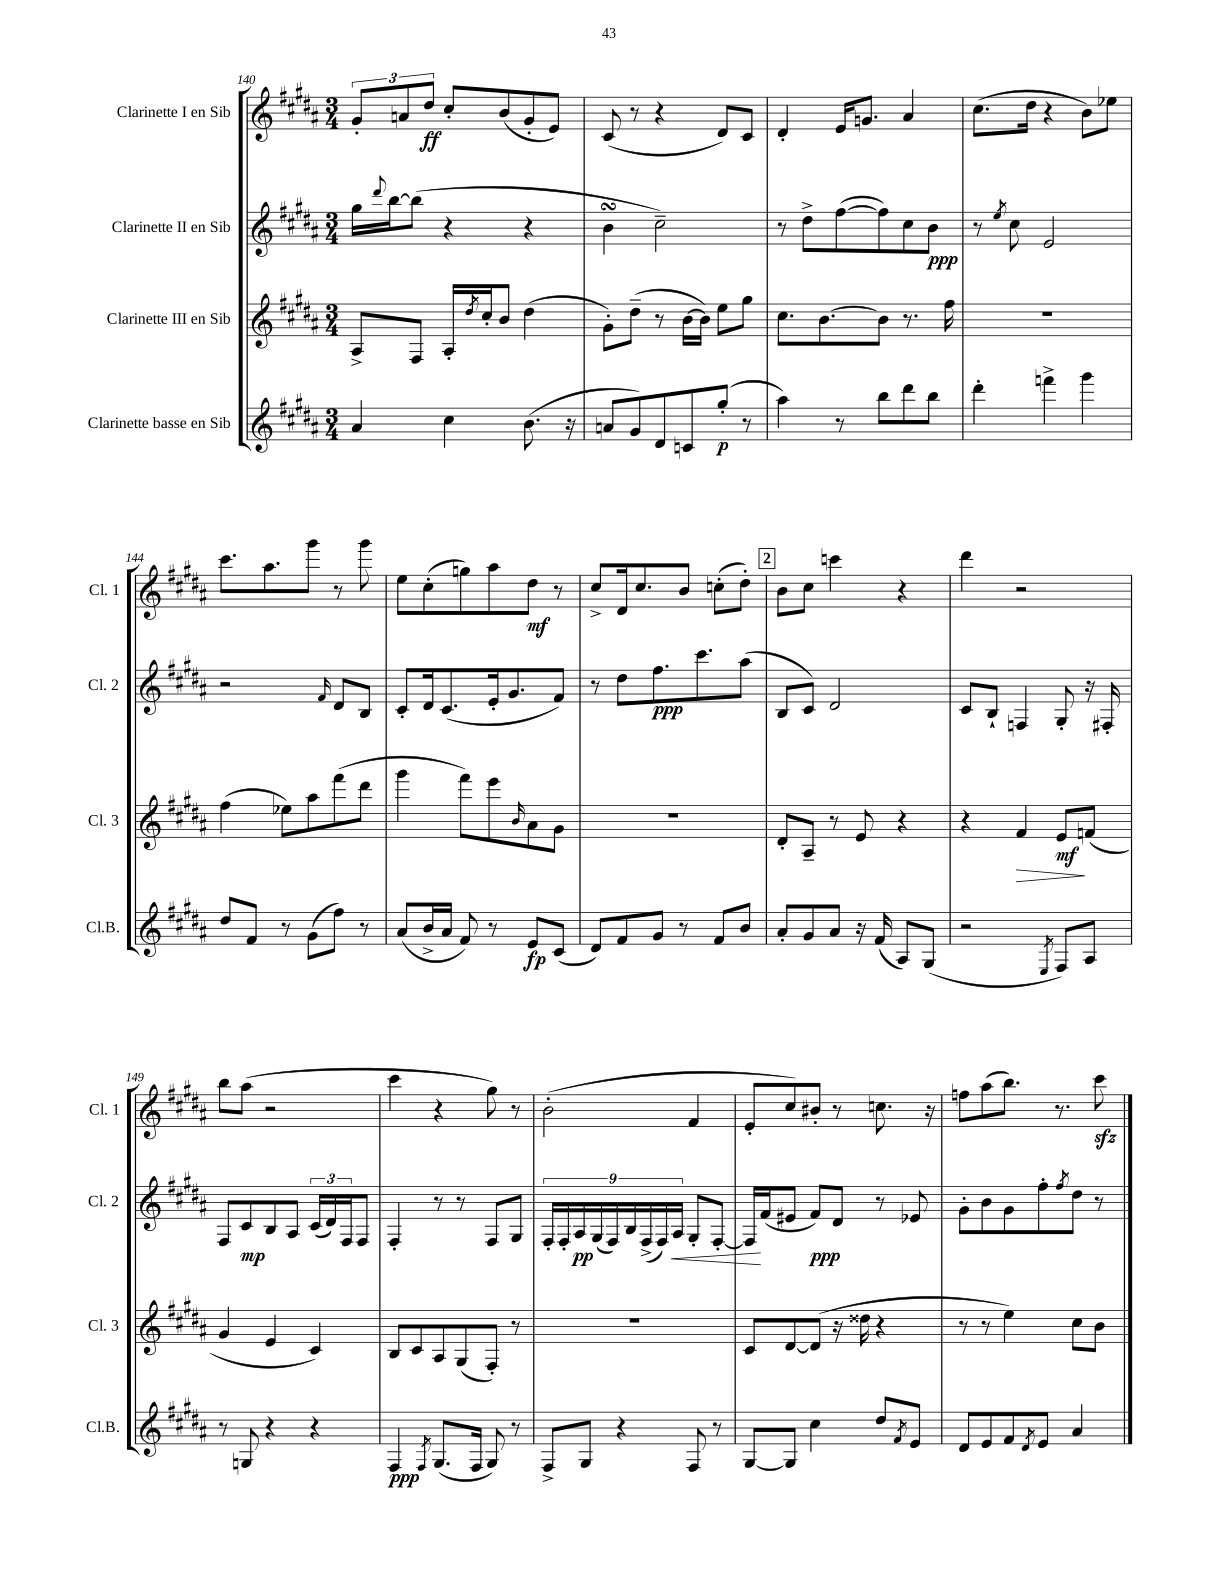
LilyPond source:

<<
\new StaffGroup <<
\new Staff = "s0" \with { instrumentName = "Clarinette I en Sib" shortInstrumentName = "Cl. 1" } {
    \clef treble \key b \major \numericTimeSignature \time 3/4
    \tuplet 3/2 { gis'8-. a'8 dis''8\ff } cis''8-. b'8( gis'8-. e'8) |
    cis'8( r8 r4 dis'8) cis'8 |
    dis'4-. e'16 g'8. ais'4 |
    cis''8.( dis''16 r4 b'8) ees''8 |
    cis'''8. ais''8. gis'''8 r8 gis'''8 |
    e''8 cis''8-.( g''8) ais''8 dis''8\mf r8 |
    cis''8-> dis'16 cis''8. b'8 c''8-.( dis''8-.) |
    \mark \markup { \box "2" } b'8 cis''8 c'''4 r4 |
    dis'''4 r2 |
    b''8 ais''8( r2 |
    cis'''4 r4 gis''8) r8 |
    b'2-.( fis'4 |
    e'8-. cis''8) bis'8-. r8 c''8. r16 |
    f''8 ais''8( b''8.) r8. cis'''8\sfz \bar "|." |
}
\new Staff = "s1" \with { instrumentName = "Clarinette II en Sib" shortInstrumentName = "Cl. 2" } {
    \clef treble \key b \major \numericTimeSignature \time 3/4
    gis''16 \appoggiatura { dis'''8 } b''16~ b''8( r4 r4 |
    b'4\turn cis''2--) |
    r8 dis''8-> fis''8~( fis''8) cis''8 b'8\ppp |
    r8 \acciaccatura { e''8 } cis''8 e'2 |
    r2 \grace { fis'16 } dis'8 b8 |
    cis'8-. dis'16 cis'8.( e'16-. gis'8. fis'8) |
    r8 dis''8 fis''8.\ppp cis'''8. ais''8( |
    \mark \markup { \box "2" } b8 cis'8) dis'2 |
    cis'8 b8-! f4 gis8-. r16 fis16-. |
    fis8 cis'8\mp b8 ais8 \tuplet 3/2 { cis'16( dis'16) fis16 } fis8 |
    fis4-. r8 r8 fis8 gis8 |
    \tuplet 9/8 { fis16-. fis16-. ais16\pp gis16( fis16) b16 fis16->( fis16) ais16\< } gis8-. fis8~-. |
    fis16\! fis'16( eis'8 fis'8\ppp) dis'8 r8 ees'8 |
    gis'8-. b'8 gis'8 fis''8-. \acciaccatura { fis''8 } dis''8 r8 \bar "|." |
}
\new Staff = "s2" \with { instrumentName = "Clarinette III en Sib" shortInstrumentName = "Cl. 3" } {
    \clef treble \key b \major \numericTimeSignature \time 3/4
    ais8-> fis8 ais16-. \acciaccatura { dis''8 } cis''16-. b'8 dis''4( |
    gis'8-.) dis''8--( r8 b'16~ b'16) e''8 gis''8 |
    cis''8. b'8.~ b'8 r8. fis''16 |
    R2. |
    fis''4( ees''8) ais''8 fis'''8( dis'''8 |
    gis'''4 fis'''8) e'''8 \grace { b'16 } ais'8 gis'8 |
    R2. |
    \mark \markup { \box "2" } dis'8-. ais8-- r8 e'8 r4 |
    r4 fis'4\> e'8\mf\! f'8( |
    gis'4 e'4 cis'4) |
    b8 cis'8 ais8 gis8( fis8-.) r8 |
    R2. |
    cis'8 dis'8~ dis'8( r16 disis''16 r4 |
    r8 r8 e''4) cis''8 b'8 \bar "|." |
}
\new Staff = "s3" \with { instrumentName = "Clarinette basse en Sib" shortInstrumentName = "Cl.B." } {
    \clef treble \key b \major \numericTimeSignature \time 3/4
    ais'4 cis''4 b'8.( r16 |
    a'8 gis'8) dis'8 c'8 gis''8-.\p( r8 |
    ais''4) r8 b''8 dis'''8 b''8 |
    dis'''4-. f'''4-> gis'''4 |
    dis''8 fis'8 r8 gis'8( fis''8) r8 |
    ais'8( b'16-> ais'16 fis'8) r8 e'8\fp cis'8( |
    dis'8) fis'8 gis'8 r8 fis'8 b'8 |
    \mark \markup { \box "2" } ais'8-. gis'8 ais'8 r16 fis'16( ais8) gis8( |
    r2 \acciaccatura { e8 } fis8) ais8 |
    r8 g8 r4 r4 |
    fis4\ppp \acciaccatura { fis8 } gis8.( fis16 gis8) r8 |
    fis8-> gis8 r4 fis8 r8 |
    gis8~ gis8 cis''4 dis''8 \acciaccatura { fis'8 } e'8 |
    dis'8 e'8 fis'8 \acciaccatura { dis'8 } e'8 ais'4 \bar "|." |
}
>>
>>
\layout { \context { \Score currentBarNumber = #140 } }
